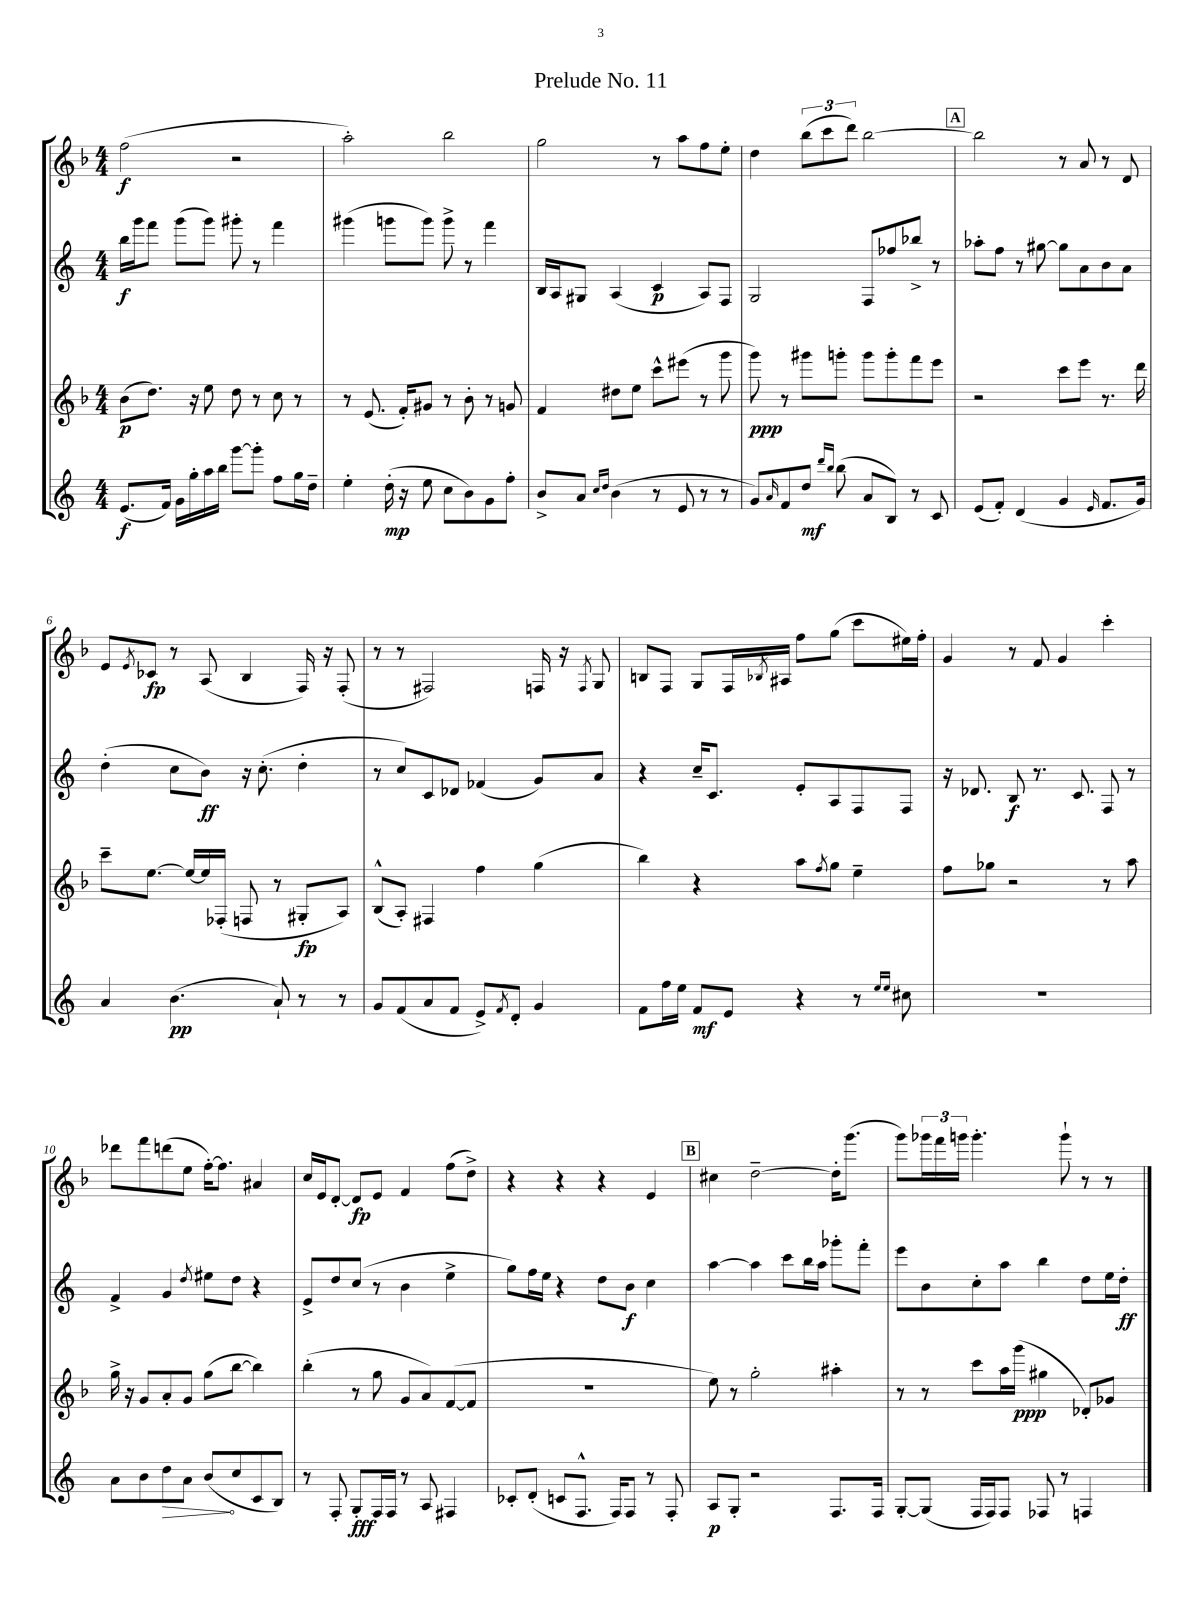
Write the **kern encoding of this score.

**kern	**dynam	**kern	**dynam	**kern	**dynam	**kern	**dynam
*part4	*part4	*part3	*part3	*part2	*part2	*part1	*part1
*staff4	*staff4	*staff3	*staff3	*staff2	*staff2	*staff1	*staff1
*clefG2	*	*clefG2	*	*clefG2	*	*clefG2	*
*k[]	*	*k[b-]	*	*k[]	*	*k[b-]	*
*M4/4	*	*M4/4	*	*M4/4	*	*M4/4	*
=1	=1	=1	=1	=1	=1	=1	=1
(8.e/L	f	(8b-\L	p	16bb\LL	f	(2ff\	f
.	.	.	.	16ggg\J	.	.	.
.	.	8.dd\J)	.	8fff\J	.	.	.
16f/Jk)	.	.	.	.	.	.	.
16g\LL	.	.	.	(8ggg\L	.	.	.
16gg'\	.	16r	.	.	.	.	.
16aa\	.	8ee\	.	8ggg\J)	.	.	.
16bb\JJ	.	.	.	.	.	.	.
[8ggg\L	.	8dd\	.	8ggg#X'\	.	2r	.
8ggg'\J]	.	8r	.	8r	.	.	.
8ff\L	.	8cc\	.	4fff\	.	.	.
16gg\L	.	8r	.	.	.	.	.
16dd~\JJ	.	.	.	.	.	.	.
=2	=2	=2	=2	=2	=2	=2	=2
4ee'\	.	8r	.	(4ggg#X\	.	2aa'\)	.
.	.	(8.e/	.	.	.	.	.
(16dd'\	mp	.	.	8gggn\L	.	.	.
16r	.	16f'/KL)	.	.	.	.	.
8ee\	.	8g#X/J	.	8ggg\J)	.	.	.
8cc\L	.	8r	.	8ggg^\	.	2bb-\	.
8b\)	.	8b-'\	.	8r	.	.	.
8g\	.	8r	.	4fff\	.	.	.
8ff'\J	.	8gn/	.	.	.	.	.
=3	=3	=3	=3	=3	=3	=3	=3
8b^/L	.	4f/	.	16B/LL	.	2gg\	.
.	.	.	.	16A/J	.	.	.
8a/J	.	.	.	8G#X/J	.	.	.
16qqcc/LL	.	.	.	.	.	.	.
16qqdd/JJ	.	.	.	.	.	.	.
(4b\	.	8dd#X\L	.	(4A/	.	.	.
.	.	8ee\J	.	.	.	.	.
8r	.	8ccc^^\L	.	4c/	p	8r	.
8e/	.	(8eee#X\J	.	.	.	8aa\L	.
8r	.	8r	.	8A/L)	.	8ff\	.
8r	.	8ggg\	.	8F/J	.	8ee'\J	.
=4	=4	=4	=4	=4	=4	=4	=4
8g/L)	.	8ggg\)	ppp	2G/	.	4dd\	.
16qqa/	.	.	.	.	.	.	.
8f/	.	8r	.	.	.	.	.
8dd/J	mf	8ggg#X\L	.	.	.	(12bb-\L	.
.	.	.	.	.	.	12ccc\	.
16qqddd/LL	.	.	.	.	.	.	.
16qqbb/JJ	.	.	.	.	.	.	.
(8bb\	.	8gggn'\J	.	.	.	.	.
.	.	.	.	.	.	12ddd\J)	.
8a/L	.	8ggg\L	.	8F/L	.	[2bb-\	.
8B/J)	.	8ggg'\	.	8ff-X/	.	.	.
8r	.	8fff\	.	8bb-X^/J	.	.	.
8c/	.	8eee\J	.	8r	.	.	.
!!LO:REH:place=s1:t=A
=5	=5	=5	=5	=5	=5	=5	=5
(8e/L	.	2r	.	8aa-X'\L	.	2bb-\]	.
8f'/J)	.	.	.	8ff\J	.	.	.
(4d/	.	.	.	8r	.	.	.
.	.	.	.	[8gg#X\	.	.	.
4g/	.	8ccc\L	.	8gg#\L]	.	8r	.
.	.	8eee\J	.	8a\	.	8a/	.
16qqe/	.	.	.	.	.	.	.
8.f/L	.	8.r	.	8b\	.	8r	.
.	.	.	.	8a\J	.	8d/	.
16g/Jk)	.	16ddd\	.	.	.	.	.
!!LO:LB:g=z
=6	=6	=6	=6	=6	=6	=6	=6
4a/	.	8ccc~\L	.	(4dd'\	.	8e/L	.
.	.	.	.	.	.	8qe/	.
.	.	[8.ee\J	.	.	.	8c-X/J	fp
(4.b\	pp	.	.	8cc\L	.	8r	.
.	.	16ee/LL_	.	.	.	.	.
.	.	16ee/]	.	8b\J)	ff	(8A/	.
.	.	(16F-X'/JJ	.	.	.	.	.
.	.	8Fn/	.	16r	.	4B-/	.
.	.	.	.	(8.cc'\	.	.	.
8a`/)	.	8r	.	.	.	.	.
8r	.	8G#X'/L	fp	4dd'\	.	16F/)	.
.	.	.	.	.	.	16r	.
8r	.	8A/J)	.	.	.	(8F'/	.
=7	=7	=7	=7	=7	=7	=7	=7
8g/L	.	(8B-^^/L	.	8r	.	8r	.
(8f/	.	8A'/J)	.	8cc/L)	.	8r	.
8a/	.	4F#X/	.	8c/	.	2F#X/)	.
8f/J	.	.	.	8d-X/J	.	.	.
8e^/L)	.	4ff\	.	(4f-X/	.	.	.
8qf/	.	.	.	.	.	.	.
8d'/J	.	.	.	.	.	.	.
4g/	.	(4gg\	.	8g/L)	.	16Fn/	.
.	.	.	.	.	.	16r	.
.	.	.	.	.	.	8qF/	.
.	.	.	.	8a/J	.	8G/	.
=8	=8	=8	=8	=8	=8	=8	=8
8f\L	.	4bb-\)	.	4r	.	8Bn/L	.
16ff\L	.	.	.	.	.	8F/J	.
16ee\JJ	.	.	.	.	.	.	.
8f/L	mf	4r	.	16cc~/KL	.	8G/L	.
.	.	.	.	8.c/J	.	.	.
8e/J	.	.	.	.	.	16F/L	.
.	.	.	.	.	.	8qB-X/	.
.	.	.	.	.	.	16A#X/JJ	.
4r	.	8aa\L	.	8e'/L	.	8ff\L	.
.	.	8qff/	.	.	.	.	.
.	.	8gg\J	.	8A/	.	(8gg\J	.
8r	.	4ee~\	.	8F/	.	8ccc\L	.
16qqee/LL	.	.	.	.	.	.	.
16qqee/JJ	.	.	.	.	.	.	.
8cc#X\	.	.	.	8F/J	.	16ee#X\L)	.
.	.	.	.	.	.	16ff'\JJ	.
=9	=9	=9	=9	=9	=9	=9	=9
1r	.	8ff\L	.	16r	.	4g/	.
.	.	.	.	8.d-X/	.	.	.
.	.	8gg-X\J	.	.	.	.	.
.	.	2r	.	8B/	f	8r	.
.	.	.	.	8.r	.	8f/	.
.	.	.	.	.	.	4g/	.
.	.	.	.	8.c/	.	.	.
.	.	8r	.	8F/	.	4ccc'\	.
.	.	8aa\	.	8r	.	.	.
!!LO:LB:g=z
=10	=10	=10	=10	=10	=10	=10	=10
8a\L	.	16gg^\	.	4f^/	.	8ddd-X\L	.
.	.	16r	.	.	.	.	.
8b\	.	8g/L	.	.	.	8fff\	.
!	!LO:HP:b	!	!	!	!	!	!
8dd\	>	8a'/	.	4g/	.	(8dddn\	.
8a\J	.	8g/J	.	.	.	8ee\J	.
.	.	.	.	8qdd/	.	.	.
(8b/L	.	(8gg\L	.	8ee#X\L	.	[16ff'\KL)	.
.	.	.	.	.	.	8.ff\J]	.
8cc/	]	[8bb-\J	.	8dd\J	.	.	.
8c/	.	4bb-\])	.	4r	.	4a#X/	.
8B/J)	.	.	.	.	.	.	.
=11	=11	=11	=11	=11	=11	=11	=11
8r	.	(4bb-'\	.	8e^/L	.	16cc/LL	.
.	.	.	.	.	.	16e/J	.
8F'/	.	.	.	8dd/	.	[8d'/J	.
8G'/L	fff	8r	.	(8cc/J	.	8d/L]	fp
16F/L	.	8gg\	.	8r	.	8e/J	.
16F/JJ	.	.	.	.	.	.	.
8r	.	8g/L	.	4b\	.	4f/	.
8A/	.	8a/)	.	.	.	.	.
4F#X/	.	([8f/	.	4ee^\	.	(8ff\L	.
.	.	8f/J]	.	.	.	8dd^\J)	.
=12	=12	=12	=12	=12	=12	=12	=12
8c-X'/L	.	1r	.	8gg\L)	.	4r	.
(8d'/J	.	.	.	16ff\L	.	.	.
.	.	.	.	16ee\JJ	.	.	.
8cn/L	.	.	.	4r	.	4r	.
8.F^^/J	.	.	.	.	.	.	.
.	.	.	.	8dd\L	.	4r	.
16F/KL)	.	.	.	.	.	.	.
8F/J	.	.	.	8b\J	f	.	.
8r	.	.	.	4cc\	.	4e/	.
8F'/	.	.	.	.	.	.	.
!!LO:REH:place=s1:t=B
=13	=13	=13	=13	=13	=13	=13	=13
8A/L	p	8ee\)	.	[4aa\	.	4cc#X\	.
8G'/J	.	8r	.	.	.	.	.
2r	.	2gg'\	.	4aa\]	.	[2dd~\	.
.	.	.	.	8ccc\L	.	.	.
.	.	.	.	16bb\L	.	.	.
.	.	.	.	16aa\JJ	.	.	.
8.F/L	.	4aa#X'\	.	8ggg-X'\L	.	16dd'\KL]	.
.	.	.	.	.	.	(8.ggg\J	.
.	.	.	.	8fff'\J	.	.	.
16F/Jk	.	.	.	.	.	.	.
=14	=14	=14	=14	=14	=14	=14	=14
[8G'/L	.	8r	.	8eee\L	.	8ggg\L)	.
(8G/J]	.	8r	.	8b\	.	24ggg-X\L	.
.	.	.	.	.	.	24fff\	.
.	.	.	.	.	.	24gggn\JJ	.
16F/LL	.	8ccc\L	.	8cc'\	.	4.ggg'\	.
16F/J)	.	.	.	.	.	.	.
8F/J	.	16aa\L	.	8aa\J	.	.	.
.	.	(16ggg\JJ	ppp	.	.	.	.
8F-X/	.	4gg#X\	.	4bb\	.	.	.
8r	.	.	.	.	.	8ggg`\	.
4Fn/	.	8d-X'/L)	.	8dd\L	.	8r	.
.	.	8g-X/J	.	16ee\L	.	8r	.
.	.	.	.	16dd'\JJ	ff	.	.
==	==	==	==	==	==	==	==
*-	*-	*-	*-	*-	*-	*-	*-
